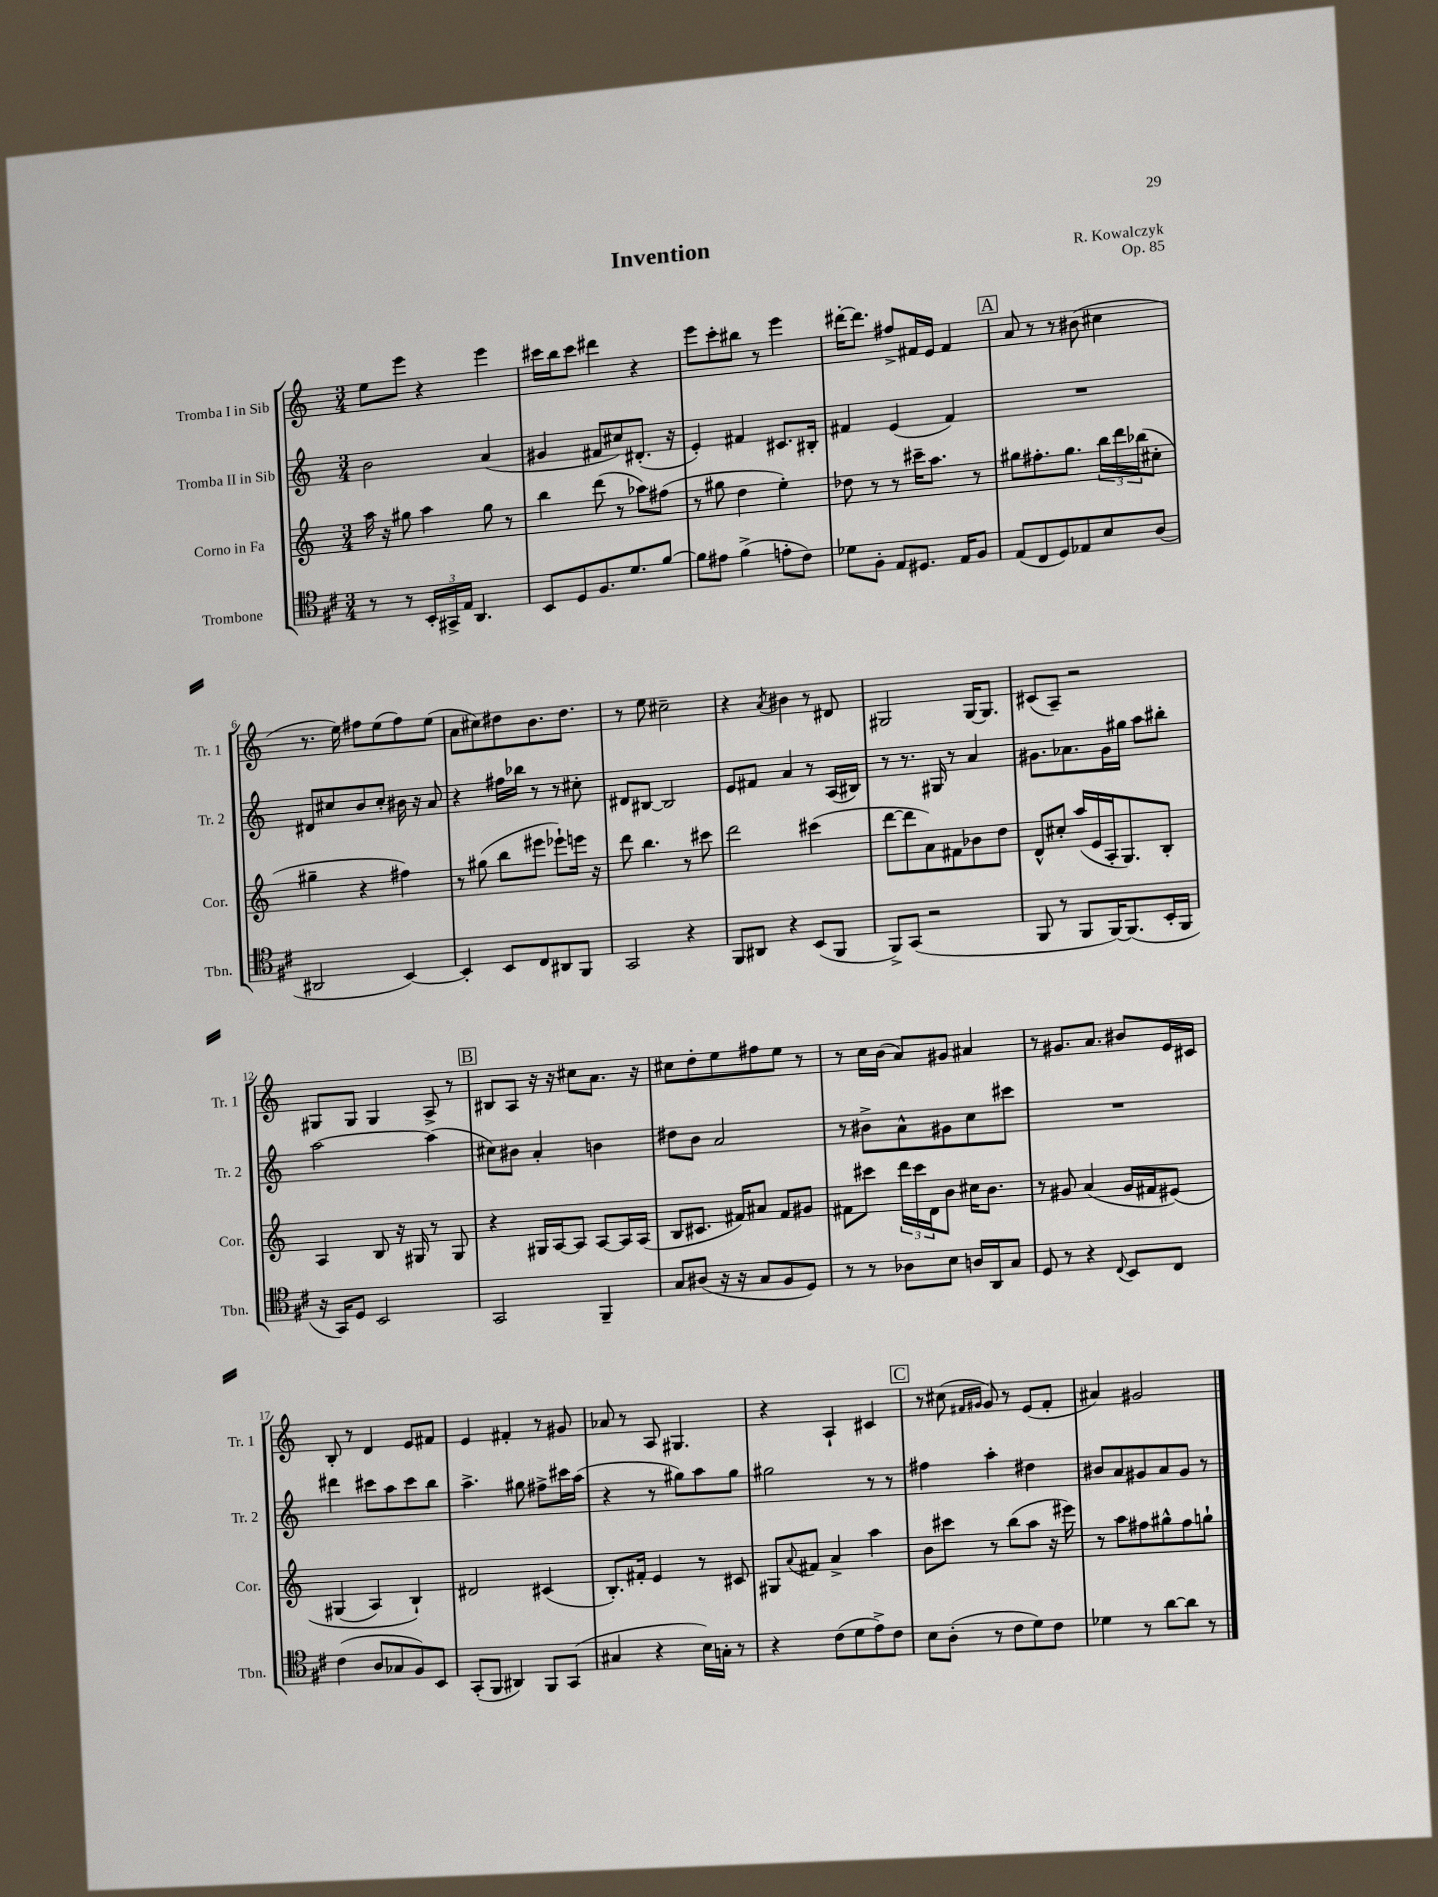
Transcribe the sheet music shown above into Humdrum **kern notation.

**kern	**kern	**kern	**kern
*staff4	*staff3	*staff2	*staff1
*clefC4	*clefG2	*clefG2	*clefG2
*k[f#c#]	*k[]	*k[]	*k[]
*M3/4	*M3/4	*M3/4	*M3/4
8r	16aa\	2b\	8ee\L
.	16r	.	.
8r	8gg#\	.	8eee\J
24BB'/LL	4aa\	.	4r
24GG#^/	.	.	.
24E/JJ	.	.	.
4.AA/	.	.	.
.	8gg#\	(4a/	4eee\
.	8r	.	.
=	=	=	=
8BB/L	4bb\	4g#/	16ccc#\LL
.	.	.	16bb\J
8D/	.	.	8ccc#\J
8.F#/	(8ddd\	8f#/L	4ddd#\
.	8r	8cc#/)	.
8.d/	.	.	.
.	8aa-\L)	(8.d#'/J	4r
[8f#/J	(8ff#\J	.	.
.	.	16r	.
=	=	=	=
8f#\]L	8r	4e'/)	8eee\L
8e#\J	8gg#\	.	8ccc'\
(4f#^\	4dd\	4f#/	8bb#\J
.	.	.	8r
8e'\L	4ee'\)	8.c#/L	4eee\
8c#\J)	.	.	.
.	.	16B#'/Jk	.
=	=	=	=
8d-\L	8dd-\	4f#/	[16ddd#'\LK
.	.	.	8.ddd#\]J
8F#'\J	8r	.	.
8E/L	8r	(4e/	8ff#^/L
8.D#/J	16ccc#~\LK	.	16f#/L
.	8.aa\J	.	16e/JJ
.	.	4f#/)	4f#/
16E/LK	.	.	.
8F#/J	8r	.	.
=	=	=	=
(8E/L	8gg#\L	2.r	8a/
8C#/	8.ff#'\	.	8r
8D/)	.	.	8r
.	8.gg#\J	.	.
8E-/	.	.	(8b#\
8B/	24bb\LL	.	4cc#\
.	24ddd\	.	.
.	(24bb-\J	.	.
(8A/J	8cc#'\J	.	.
=	=	=	=
2AA#/	4gg#~\	8d#/L	8.r
.	.	8cc#/	.
.	.	.	16ee\)
.	4r	8b/	8ff#\L
.	.	8cc#'/J	(8ee\
[4BB/)	4ff#\)	16b#\	8ff#\)
.	.	16r	.
.	.	8a/	(8ee\J
=	=	=	=
4BB'/]	8r	4r	8a\L
.	(8gg#\	.	8cc#\)
8BB/L	8bb\L	16ff#\LL	8dd#\
.	.	16bb-\JJ	.
8C#/	8eee#\J	8r	8.b\
8AA#/	8eee-`\L)	8r	.
.	.	.	8.dd#\J
8FF#/J	16eee\Jk	8cc#'\	.
.	16r	.	.
=	=	=	=
2GG/	8ddd\	8d#/L	8r
.	4.bb\	[8B#/J	8ee\
.	.	2B#/]	2cc#~\
4r	8r	.	.
.	8ccc#\	.	.
=	=	=	=
8FF#/L	2ddd\	8e/L	4r
8AA#/J	.	8f#/J	.
.	.	.	8qa/
4r	.	4a/	4b#\
(8BB/L	(4ccc#\	8r	8r
8FF#/J	.	(16A/LL	8d#/
.	.	16B#/JJ)	.
=	=	=	=
8FF#^/L)	[8ddd\L	8r	2G#/
(8GG/J	8ddd\]	8.r	.
2r	8a\)	.	.
.	.	16G#/	.
.	8f#\	8r	.
.	8b-\	4a/	[16G#/LK
.	.	.	8.G#/]J
.	8dd\J	.	.
=	=	=	=
8FF#/	8d^^/L	8.g#\L	(8c#/L
8r	8cc#'/J	.	8A~/J)
.	.	8.a-\	.
8FF#/L	(16aa/LL	.	2r
.	16e/	.	.
[16FF#/K)	16A'/J	16g#\L	.
(8.FF#/]	8.G/)	16gg#\JJ	.
.	.	8aa\L	.
16BB'/L	8B'/J	8bb#'\J	.
16FF#/JJ	.	.	.
=	=	=	=
16r	4A/	[2aa\	8G#/L
16GG/LK)	.	.	.
8D/J	.	.	8G#/J
2BB/	8B/	.	4G#/
.	16r	.	.
.	16G#/	.	.
.	8r	(4aa\]	8A^/
.	8G#/	.	8r
=	=	=	=
2GG/	4r	8cc#\L)	8B#/L
.	.	8b#\J	8A/J
.	16G#/LL	4a'/	16r
.	[16A/J	.	16r
.	8A/]J	.	8cc#\L
4FF#~/	[8A/L	4b\	8.a\J
.	16A/]L	.	.
.	(16A/JJ	.	16r
=	=	=	=
8G/L	8B/L	8dd#\L	8cc#\L
(8A#/J	8.c#/J	8b\J	8dd'\
16r	.	2a/	8ee\
16r	16f#/LK)	.	.
8G/L	8a#/J	.	8ff#\
8F#/	8f#/L	.	8ee\J
8D/J)	8g#/J	.	8r
=	=	=	=
8r	8f#\L	8r	8r
8r	8ccc#\J	8b#^\L	16cc\LL
.	.	.	(16b\JJ
8A-\L	24ddd\LL	8a^^\	8a/L)
.	24ccc#\	.	.
.	24d\J	.	.
8B\J	8b\J	8g#\	8g#/J
16A/LL	16cc#\LK	8cc\	4a#/
16AA/J	8.b\J	.	.
8G/J	.	8ccc#\J	.
=	=	=	=
8D/	8r	2.r	8r
8r	8g#/	.	8.g#/L
4r	(4a/	.	.
.	.	.	8.a/J
8qqC#/	.	.	.
8BB/L	16g#/LL	.	8b#/L
.	16f#/J	.	.
8C#/J	&(8e#/J)	.	16e/L
.	.	.	16c#/JJ
=	=	=	=
(4c#\	(4G#/	4ddd#\	8B'/
.	.	.	8r
8A/L	4A/)	8ccc#\L	4d/
8G-/	.	8aa\	.
8F#/)	4B`/&)	8ccc#\	8e/L
8BB/J	.	8bb\J	8f#/J
=	=	=	=
(8GG'/L	2d#/	4.aa^\	4e/
8FF#/J	.	.	.
4AA#/)	.	.	4f#'/
.	.	8gg#\	.
8FF#/L	(4c#/	8ff#^\L	8r
(8GG/J	.	16ccc#\L	8g#/
.	.	(16aa\JJ	.
=	=	=	=
4G#/	8.B'/L)	4r	8a-/
.	.	.	8r
.	16f#'/Jk	.	.
4r	4e/	8r	8A/
.	.	8gg#\L)	4.G#/
16B\LL)	8r	8aa\	.
16G'\JJ	.	.	.
8r	8c#/	8gg#\J	.
=	=	=	=
4r	8G#/L	2gg#\	4r
.	8qqa/	.	.
.	8f#/J	.	.
(8c#\L	4a^/	.	4A`/
8d\	.	.	.
8e^\)	4aa\	8r	4c#/
8c#\J	.	8r	.
=	=	=	=
8B\L	8b\L	4ff#\	8r
(8A'\J	8ccc#\J	.	(8cc#\
.	.	.	16qqf#/LL
.	.	.	16qqg#/JJ
8r	8r	4aa'\	8g#/)
8c#\L	(8bb\L	.	8r
8d\)	8aa\J	4dd#\	(8e/L
8c#\J	16r	.	8f#'/J
.	16eee#\)	.	.
=	=	=	=
4d-\	8r	8b#/L	4a#/)
.	8aa\L	8a/	.
8r	8ff#\	8g#/	2g#/
[8a\L	8gg#^^\	8a/	.
8a\]J	8ff#\	8g#/J	.
8r	8gg`\J	8r	.
==	==	==	==
*-	*-	*-	*-
